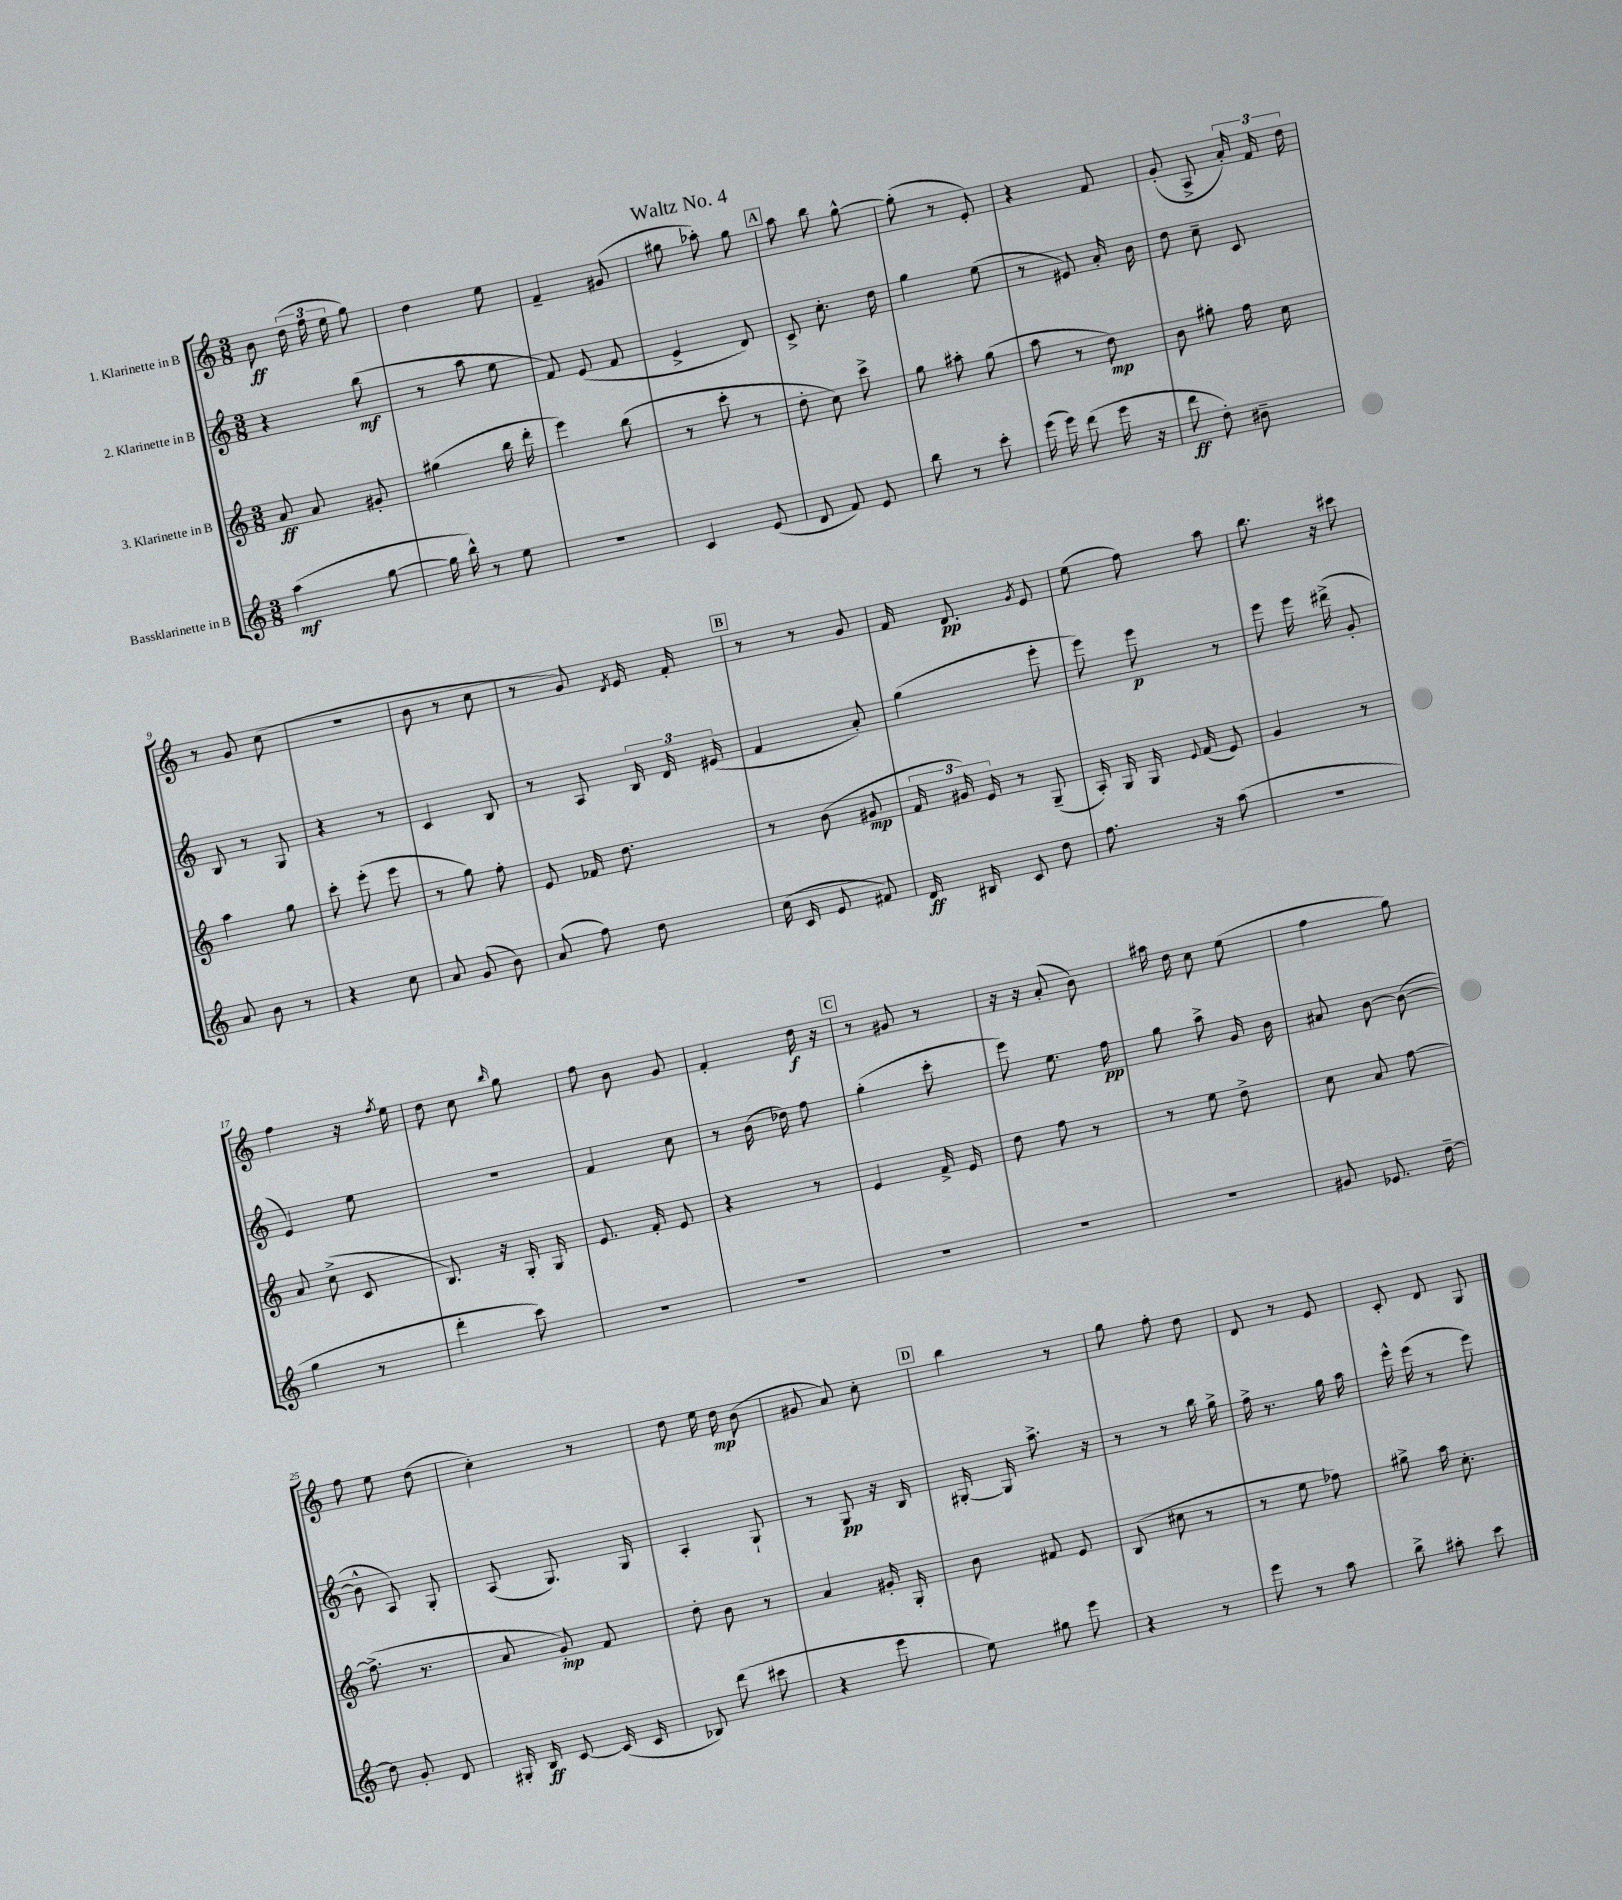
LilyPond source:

\header { title = "Waltz No. 4" }
<<
\new StaffGroup <<
\new Staff = "s0" \with { instrumentName = "1. Klarinette in B" } {
    \clef treble \key c \major \numericTimeSignature \time 3/8
    \autoBeamOff b'8\ff \tuplet 3/2 { d''16( f''16 e''16 } g''8) |
    d''4 e''8 |
    f'4-- gis'8( |
    gis''8 aes''8-.) gis''8 |
    \mark \markup { \box "A" } a''8 b''8 g''8~-^ |
    g''8-.( r8 e'8-.) |
    r4 f'8 |
    g'8-.( a8-> \tuplet 3/2 { a'16-.) f'16 d''16 } |
    r8 g'8 c''8( |
    R4. |
    b'8 r8 c''8 |
    r8 g'8) \acciaccatura { d'8 } e'16 f'16-. |
    \mark \markup { \box "B" } r8 r8 g'8 |
    f'16 d'8.\pp \acciaccatura { g'8 } e'8 |
    e''8( f''8) a''8 |
    b''8. r16 cis'''8 |
    f''4 r16 \acciaccatura { f''8 } e''16 |
    d''8 c''8 \grace { b''16 } g''8 |
    f''8 b'8 g'8 |
    f'4-. d''16\f r16 |
    \mark \markup { \box "C" } r8 gis'8 r8 |
    r16 r16 a'8-.( b'8) |
    ais''16 d''16 c''8 e''8( |
    f''4 g''8) |
    f''8 e''8 d''8( |
    c''4-.) r8 |
    d''8 e''16 d''16\mp b'8( |
    gis'8 a'8) c''8-. |
    \mark \markup { \box "D" } b''4 r8 |
    g''8 f''8-. d''8 |
    d'8 r8 e'8 |
    c'8-. d'8 g8 \bar "|." |
}
\new Staff = "s1" \with { instrumentName = "2. Klarinette in B" } {
    \clef treble \key c \major \numericTimeSignature \time 3/8
    \autoBeamOff r4 b''8\mf( |
    r8 a''8 e''8 |
    f'8) e'8( f'8 |
    e'4-> d'8) |
    \mark \markup { \box "A" } c'8-> c''8.-. d''16 |
    g''4 e''8( |
    r8 eis'8) a'16-. b'16 |
    d''8 c''8-- c'8 |
    b8 r8 g8 |
    r4 r8 |
    c'4 b8 |
    r8 a8 \tuplet 3/2 { b16 d'16 eis'16( } |
    \mark \markup { \box "B" } f'4 a'8-.) |
    g''4( e'''8-. |
    e'''8) e'''8\p r8 |
    e'''8 e'''16 dis'''16->( g'8-. |
    e'4) e''8 |
    R4. |
    f'4 c''8 |
    r8 b'16( des''16) f''8 |
    \mark \markup { \box "C" } g''4-.( c'''8-. |
    e'''8) e''8. f''16\pp |
    g''8 a''8-> g'16 b'16 |
    ais'8 b'8~ b'8~( |
    b'8-^ a8) g8-. |
    a8( g8.) g16 |
    a4-. g8-! |
    r8 g8\pp r16 b16 |
    \mark \markup { \box "D" } gis16~-. gis16 a''8.-> r16 |
    r8 r8 b''16 g''16-> |
    f''16-> r8. g''16 a''16 |
    e'''16-^ e'''16( r8 e'''8) \bar "|." |
}
\new Staff = "s2" \with { instrumentName = "3. Klarinette in B" } {
    \clef treble \key c \major \numericTimeSignature \time 3/8
    \autoBeamOff a'8\ff a'8 gis'8-. |
    gis''4( b''16 d'''16-. |
    e'''4) b''8( |
    r8 c'''8-. r8 |
    \mark \markup { \box "A" } d''8-. c''8) c'''8-> |
    g''8 ais''8-. g''8( |
    a''8 r8 d''8\mp) |
    b'8 gis''8-. f''16 c''16 |
    a''4 g''8 |
    c'''8-. e'''8-.( e'''8 |
    r8 g''8) f''8-. |
    e'8 fes'16 d''8. |
    \mark \markup { \box "B" } r8 b'8( gis'8\mp |
    \tuplet 3/2 { f'16 gis'16) e'16 } r8 g8--( |
    a16-.) g16 g16 \appoggiatura { e'8 } f'16( e'8) |
    g'4 r8 |
    a'8 c''8->( c'8 |
    b8.) r16 g16-. g16 |
    e'8. f'16-. e'8 |
    r4 r8 |
    \mark \markup { \box "C" } e'4 f'16-> e'16 |
    d''8 f''8 r8 |
    r8 e''8 d''8-> |
    c''8 a'8 f''8~ |
    f''8.->( r8. |
    a'8 g'8-.\mp) f'8 |
    d''8-. b'8 r8 |
    a'4 gis'16-. g16-. |
    \mark \markup { \box "D" } b'8 fis'8 e'8 |
    b8( cis''8 r8 |
    r8 e''8 fes''8) |
    gis''8-> a''16 c''8.-. \bar "|." |
}
\new Staff = "s3" \with { instrumentName = "Bassklarinette in B" } {
    \clef treble \key c \major \numericTimeSignature \time 3/8
    \autoBeamOff a''4\mf( g''8~ |
    g''16 b''16-^) r8 e''8 |
    R4. |
    c'4 e'8( |
    \mark \markup { \box "A" } d'8 f'8) e'8 |
    b''8 r8 c'''8-. |
    e'''16( e'''16) d'''8( e'''16 r16 |
    d'''8\ff d''8-.) bis'8-- |
    a'8 b'8 r8 |
    r4 c''8 |
    a'8 g'8( b'8) |
    a'8( f''8) d''8 |
    \mark \markup { \box "B" } c''16( c'16 e'8 fis'8) |
    d'16\ff bis16 c'8 d''8 |
    f''8. r16 a''8( |
    R4. |
    g''4 r8 |
    d'''4-. c'''8) |
    R4. |
    R4. |
    \mark \markup { \box "C" } R4. |
    R4. |
    R4. |
    gis'8 ees'8. d''16~-- |
    d''8 g'8-. d'8 |
    gis16-. b16\ff c'8~ c'16( c'16 |
    bes8) d'''8( cis'''8 |
    r4 e'''8 |
    \mark \markup { \box "D" } e''8) gis''8 e'''8 |
    r4 r8 |
    e'''8 r8 a''8 |
    b''8-> ais''8-. c'''8 \bar "|." |
}
>>
>>
